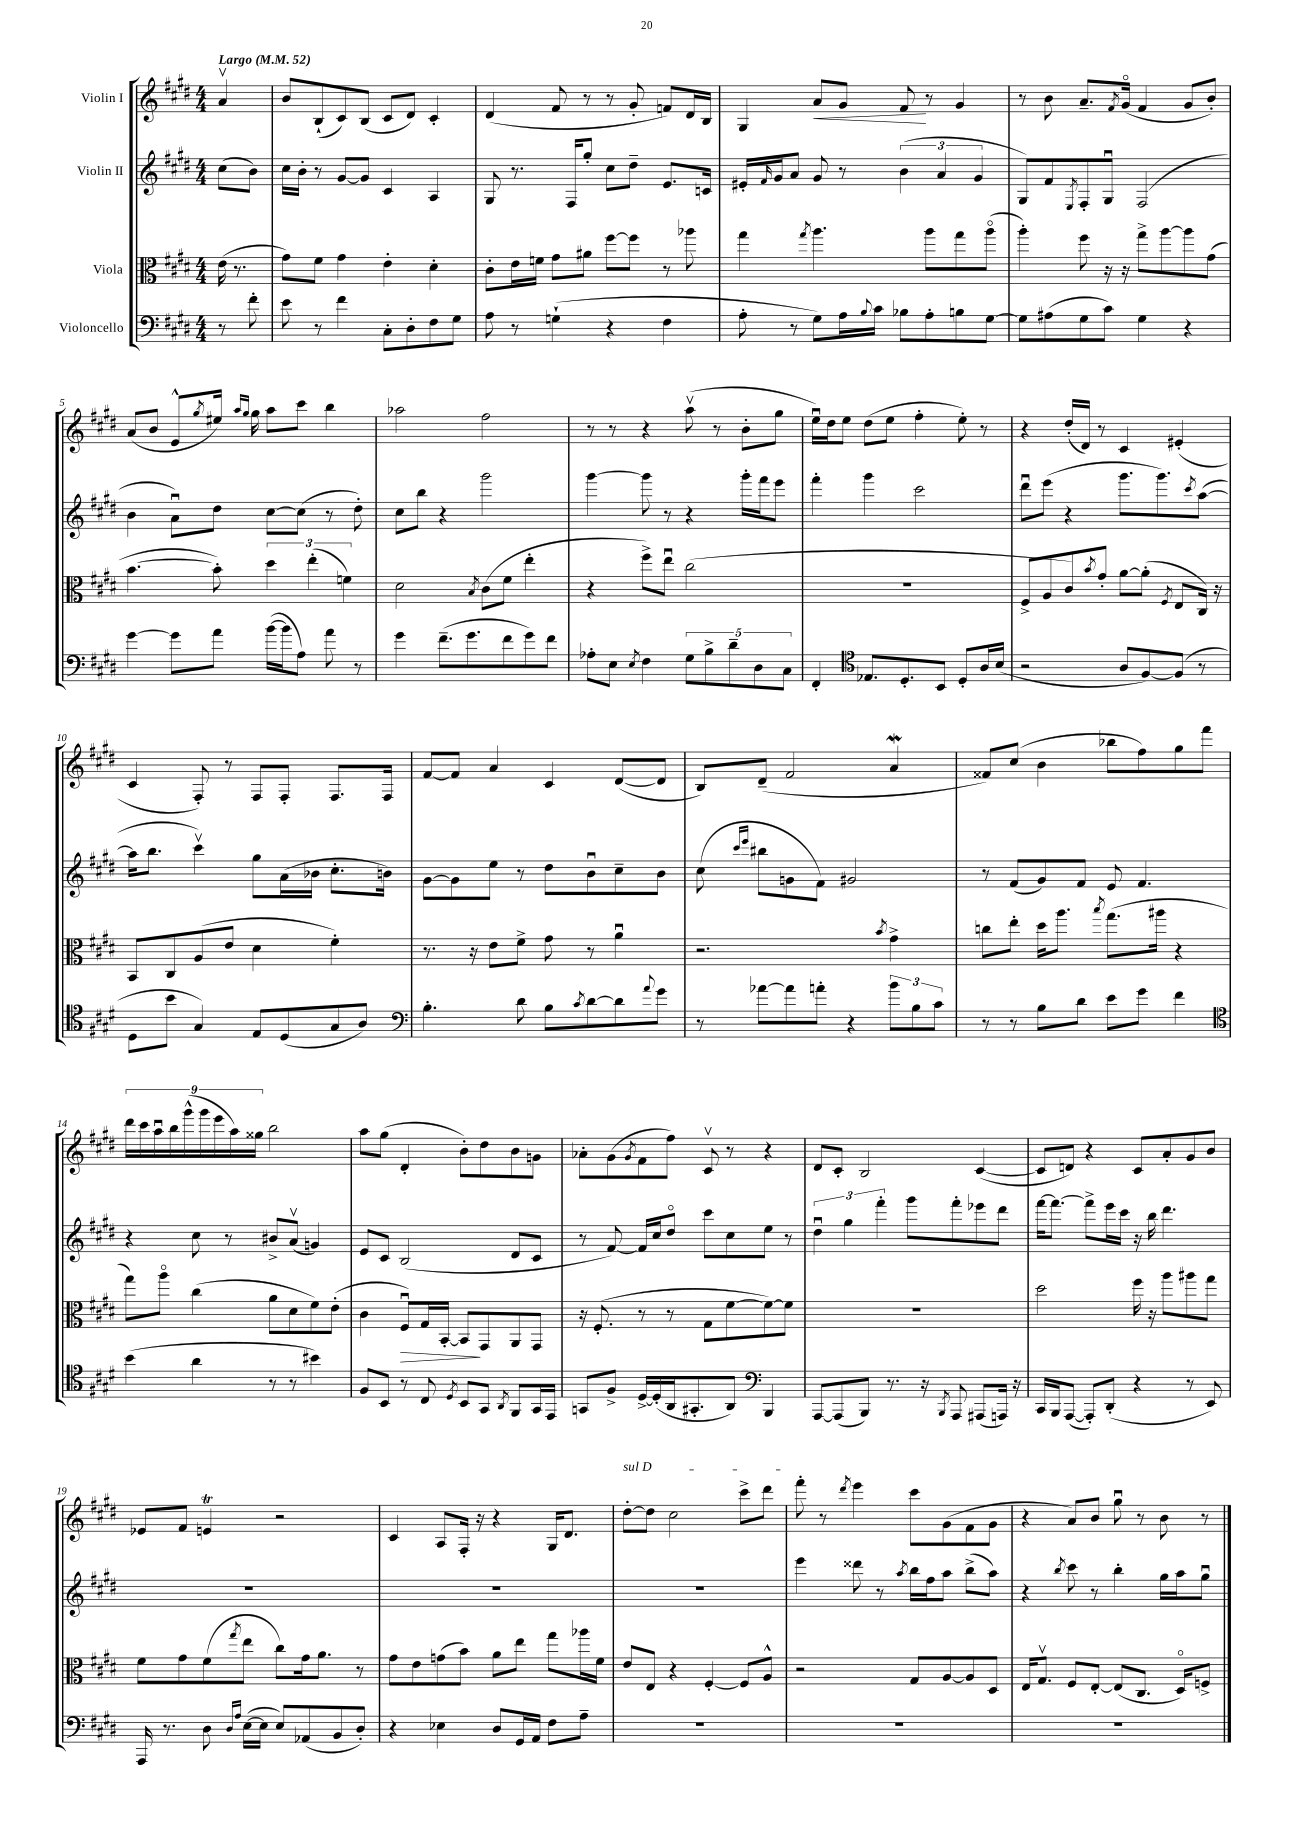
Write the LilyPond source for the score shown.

<<
\new StaffGroup <<
\new Staff = "s0" \with { instrumentName = "Violin I" } {
    \clef treble \key e \major \numericTimeSignature \time 4/4 \partial 4 \tempo "Largo" 4 = 52
    a'4\upbow |
    b'8 b8-!( cis'8) b8( cis'8 dis'8) cis'4-. |
    dis'4( fis'8 r8 r8 gis'8-. f'8) dis'16 b16 |
    gis4 a'8\< gis'8 fis'8\! r8 gis'4 |
    r8 b'8 a'8.-- \acciaccatura { fis'8 } gis'16\flageolet( fis'4 gis'8 b'8-.) |
    a'8( b'8 e'8-^ \acciaccatura { gis''8 } eis''16) \grace { a''16 gis''16 } gis''16 a''8 cis'''8 b''4 |
    aes''2 fis''2 |
    r8 r8 r4 a''8\upbow( r8 b'8-. gis''8 |
    e''16\downbow) dis''16 e''8 dis''8( e''8 fis''4-. e''8-.) r8 |
    r4 dis''16-.( dis'16) r8 cis'4 eis'4-.( |
    cis'4 fis8-.) r8 fis8 fis8-. fis8. fis16 |
    fis'8~ fis'8 a'4 cis'4 dis'8~( dis'8 |
    b8) dis'8--( fis'2 a'4\mordent |
    fisis'8) cis''8( b'4 bes''8 fis''8) gis''8 fis'''8 |
    \tuplet 9/8 { dis'''16 cis'''16 a''16\downbow b''16 gis'''16-^( gis'''16 e'''16 a''16) gisis''16 } b''2 |
    a''8 gis''8( dis'4-. b'8-.) dis''8 b'8 g'8 |
    aes'8-. gis'8( \acciaccatura { gis'8 } fis'8 fis''8) cis'8\upbow r8 r4 |
    dis'8 cis'8-. b2 cis'4~( |
    cis'8 d'8) r4 cis'8 a'8-. gis'8 b'8 |
    ees'8 fis'8 e'4\trill r2 |
    cis'4 a8 fis16-. r16 r4 gis16 dis'8. |
    \once \override TextSpanner.bound-details.left.text = \markup { \italic "sul D" } dis''8~-.\startTextSpan dis''8 cis''2 cis'''8-> dis'''8 |
    fis'''8-.\stopTextSpan r8 \acciaccatura { dis'''8 } e'''4 cis'''8 gis'8( fis'8 gis'8 |
    r4 a'8) b'8 gis''8\downbow r8 b'8 r8 \bar "|." |
}
\new Staff = "s1" \with { instrumentName = "Violin II" } {
    \clef treble \key e \major \numericTimeSignature \time 4/4 \partial 4
    cis''8( b'8) |
    cis''16 b'16-. r8 gis'8~ gis'8 cis'4 a4 |
    gis8 r8. fis16 gis''8-. cis''8 dis''8-- e'8. c'16 |
    eis'16-. \grace { fis'16 } gis'16 a'8 gis'8 r8 \tuplet 3/2 { b'4( a'4 gis'4 } |
    gis8) fis'8 \acciaccatura { e8 } fis8-. gis8\downbow fis2( |
    b'4 a'8\downbow) dis''8 cis''8~ cis''8( r8 dis''8-.) |
    cis''8 b''8 r4 gis'''2 |
    gis'''4~ gis'''8 r8 r4 gis'''16-. fis'''16 e'''8 |
    fis'''4-. gis'''4 cis'''2 |
    dis'''8\downbow e'''8( r4 gis'''8. gis'''8.) \acciaccatura { cis'''8 } a''8~( |
    a''16 b''8. cis'''4\upbow) gis''8 a'16( bes'16 cis''8.-. b'16) |
    gis'8~ gis'8 e''8 r8 dis''8 b'8\downbow cis''8-- b'8 |
    cis''8( \grace { cis'''16 e'''16 } bis''8 g'8 fis'8) gis'2 |
    r8 fis'8( gis'8) fis'8 e'8 fis'4. |
    r4 cis''8 r8 bis'8-> a'8\upbow( g'4) |
    e'8 cis'8 b2( dis'8 cis'8 |
    r8 fis'8~) fis'16 cis''16 dis''8\flageolet cis'''8 cis''8 e''8 r8 |
    \tuplet 3/2 { dis''4\downbow gis''4 fis'''4-. } gis'''8 fis'''8-. ees'''8 dis'''8 |
    fis'''16~ fis'''8.~ fis'''8-> e'''16 cis'''16 r16 b''16 dis'''4. |
    R1 |
    R1 |
    R1 |
    e'''4 disis'''8 r8 \acciaccatura { a''8 } b''16 fis''16 a''8 b''8->( a''8) |
    r4 \acciaccatura { b''8 } cis'''8 r8 b''4-. gis''16 a''16 gis''8\downbow \bar "|." |
}
\new Staff = "s2" \with { instrumentName = "Viola" } {
    \clef alto \key e \major \numericTimeSignature \time 4/4 \partial 4
    e'16( r8. |
    gis'8) fis'8 gis'4 e'4-. dis'4-. |
    cis'8-. e'16 f'16 gis'8 ais'8 fis''8~ fis''8 r8 aes''8 |
    gis''4 \acciaccatura { gis''8 } a''4. a''8 gis''8 a''8\flageolet( |
    a''4-.) fis''8 r16 r16 gis''8-> a''8~ a''8 gis'8( |
    b'4.~ b'8-.) \tuplet 3/2 { dis''4 e''4-.( f'4) } |
    dis'2 \acciaccatura { b8 } cis'8( fis'8 e''4-. |
    r4 fis''8->) e''8\downbow cis''2( |
    R1 |
    fis8-> a8 cis'8) \acciaccatura { b'8 } gis'8-. a'8~ a'8-.( \acciaccatura { fis8 } e8 cis16) r16 |
    b,8 cis8 a8( e'8 dis'4 fis'4-.) |
    r8. r16 e'8 fis'8-> gis'8 r8 a'4\downbow |
    r2. \acciaccatura { b'8 } gis'4-> |
    c''8 e''8-. dis''16 a''8. \acciaccatura { b''8 } gis''8.( ais''16 r4 |
    gis''8) a''8\flageolet cis''4( a'8 dis'8 fis'8) e'8-.( |
    cis'4 fis8\downbow\>) gis16 b,16~-. b,8\! gis,8 a,8 gis,8 |
    r16 fis8.-.( r8 r8 gis8 fis'8~ fis'8~) fis'8 |
    R1 |
    dis''2 fis''16 r16 a''8 ais''8 gis''8 |
    fis'8 gis'8 fis'8( \acciaccatura { gis''8 } e''8 cis''8) gis'16 a'8. r8 |
    gis'8 e'8 g'8( b'8) a'8 e''8 gis''8 aes''16 fis'16 |
    e'8 e8 r4 fis4~-. fis8 a8-^ |
    r2 gis8 a8~ a8 dis8 |
    e16 gis8.\upbow fis8 e8~-. e8( cis8. dis16\flageolet) f8-> \bar "|." |
}
\new Staff = "s3" \with { instrumentName = "Violoncello" } {
    \clef bass \key e \major \numericTimeSignature \time 4/4 \partial 4
    r8 fis'8-. |
    e'8 r8 fis'4 cis8-. dis8-. fis8 gis8 |
    a8 r8 g4-!( r4 fis4 |
    a8-. r8 gis8) a16 \appoggiatura { b8 } cis'16 bes8 a8-. b8 gis8~ |
    gis8 ais8( gis8 cis'8) gis4 r4 |
    gis'4~ gis'8 a'8 b'16~( b'16 a8) a'8 r8 |
    gis'4 fis'8.--( gis'8. fis'8 gis'8) fis'8 |
    aes8-. e8 \acciaccatura { e8 } fis4 \tuplet 5/4 { gis8 b8-> dis'8-- dis8 cis8 } |
    fis,4-. \clef tenor ees8. dis8.-. b,8 dis8-. a16 b16( |
    r2 a8 fis8~) fis8( r8 |
    dis8 b'8 gis4) e8 dis8( gis8 a8) |
    \clef bass b4.-. dis'8 b8 \acciaccatura { cis'8 } dis'8~ dis'8 \appoggiatura { a'8 } gis'8 |
    r8 aes'8~ aes'8 a'8-. r4 \tuplet 3/2 { b'8 b8 cis'8 } |
    r8 r8 b8 dis'8 e'8 gis'8 fis'4 |
    \clef tenor b'4( a'4 r8 r8 bis'4) |
    fis8 b,8 r8 cis8 \acciaccatura { dis8 } b,8 gis,8 \acciaccatura { a,8 } fis,8 gis,16 e,16 |
    g,8 fis8-> dis16~-> dis16-.( a,16 gis,8.-. a,8) \clef bass b,,4 |
    a,,8~ a,,8( b,,8) r8. r16 \acciaccatura { b,,8 } a,,8 ais,,8( a,,16) r16 |
    cis,16 b,,16 a,,8~( a,,8-.) dis,8-.( r4 r8 e,8) |
    a,,16 r8. dis8 \grace { dis16 a16 } e16~( e16 e8) aes,8( b,8 dis8-.) |
    r4 ees4 dis8 gis,16 a,16 fis8 a8-- |
    R1 |
    R1 |
    R1 \bar "|." |
}
>>
>>
